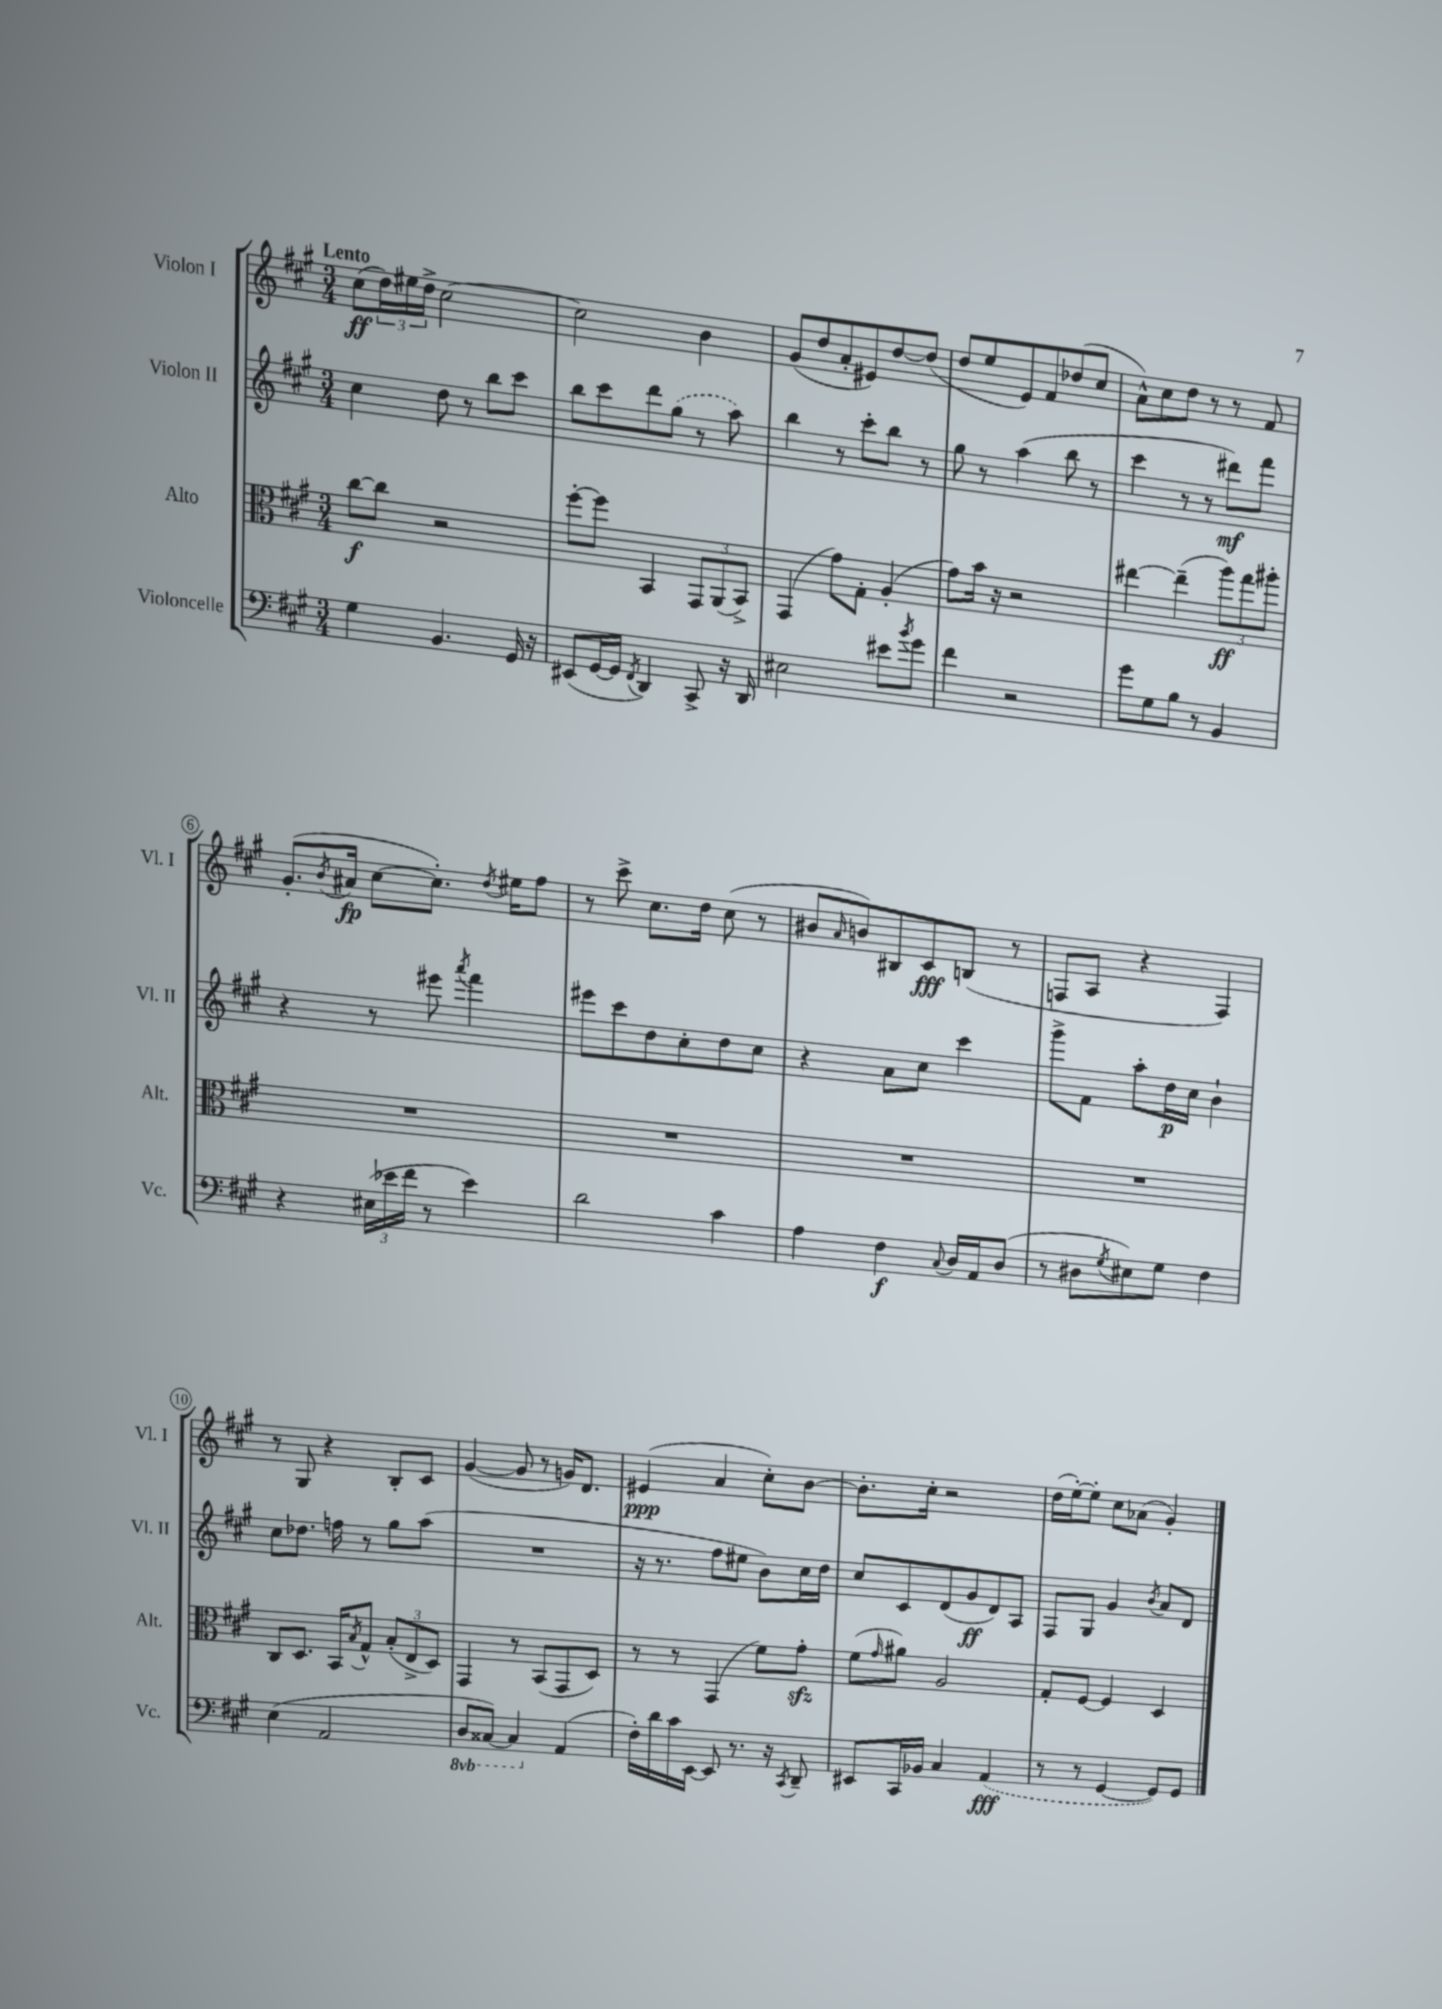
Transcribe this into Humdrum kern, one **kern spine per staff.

**kern	**kern	**kern	**kern
*staff4	*staff3	*staff2	*staff1
*clefF4	*clefC3	*clefG2	*clefG2
*k[f#c#g#]	*k[f#c#g#]	*k[f#c#g#]	*k[f#c#g#]
*M3/4	*M3/4	*M3/4	*M3/4
4G#	[8cc#	4cc#	(8cc#
.	8cc#]	.	24dd)
.	.	.	24ee#
.	.	.	24dd^
4.BB	2r	8dd	[2cc#
.	.	8r	.
.	.	8bb	.
16GG#	.	8ccc#	.
16r	.	.	.
=	=	=	=
(8EE#	[8ff#'	8bb	2cc#]
[16GG#	8ff#]	8ccc#	.
16GG#]	.	.	.
8qFF#	.	.	.
4DD)	4BB	8ddd	.
.	.	(8gg#	.
8CC#^	12GG#	8r	4b
.	(12AA	.	.
16r	.	8aa)	.
.	12BB^)	.	.
16DD	.	.	.
=	=	=	=
2E#	(4GG#	4bb	(8g#
.	.	.	8dd
.	8g#)	8r	8a'
.	8G#'	8ccc#'	8e#)
8e#	(4A'	8bb	[8dd
8qb	.	.	.
8g#	.	8r	(8dd]
=	=	=	=
4f#	8g#)	8gg#	8dd
.	16b	8r	8ee
.	16r	.	.
2r	2r	(4aa	8e)
.	.	.	8f#
.	.	8bb	(8dd-
.	.	8r	8cc#
=	=	=	=
8g#	[4ee#	4ccc#	8a^^)
8G#	.	.	8cc#
8B	(4ee#~]	8r	8dd
8r	.	8r	8r
4BB	12aa)	8ddd#)	8r
.	12gg#	.	.
.	.	8fff#	8f#
.	12aa#'	.	.
=	=	=	=
4r	2.r	4r	(8.g#'
.	.	.	8qb
.	.	.	16a#
(24E#	.	8r	[8cc#
24e-	.	.	.
24f#	.	.	.
8r	.	8eee#	8.cc#'])
.	.	8qaaa	.
4e-)	.	4fff#	.
.	.	.	8qdd
.	.	.	16ee#
.	.	.	8ff#
=	=	=	=
2d	2.r	8eee#	8r
.	.	8ccc#	8ccc#^
.	.	8dd	8.cc#
.	.	8cc#'	.
.	.	.	16dd
4c#	.	8dd	(8cc#
.	.	8cc#	8r
=	=	=	=
4A	2.r	4r	8b#
.	.	.	16qqa
.	.	.	8b)
4F#	.	8a	8B#
.	.	8cc#	8c#
8qqC#	.	.	.
16D	.	4ccc#	(8B
16AA	.	.	.
(8D	.	.	8r
=	=	=	=
8r	2.r	8ggg#^	8F
8D#	.	8f#	8A
8qG#	.	.	.
8E#)	.	8aa'	4r
8G#	.	16dd	.
.	.	16cc#	.
4F#	.	4b`	4F)
=	=	=	=
(4E	8C#	8cc#	8r
.	8.D	8.dd-	8G#
2AA	.	.	4r
.	16BB	16ff	.
.	8qB	.	.
.	8G#^^	8r	.
.	(12B'	8gg#	8B'
.	12E^	.	.
.	.	(8aa	8c#
.	12D)	.	.
=	=	=	=
8DD	4GG#	2.r	([4g#
[8CC##)	.	.	.
4CC##]	8r	.	8g#]
.	(8BB	.	8r
(4AA	8GG#	.	16g)
.	.	.	8.d
.	8D)	.	.
=	=	=	=
16F#')	8r	16r	(4e#
16d	.	8.r	.
16c#	8r	.	.
[16EE	.	.	.
8EE]	(4GG#	8ff#	4a
8.r	.	8ee#	.
.	8f#)	8b)	8cc#')
16r	.	.	.
8qCC#	.	.	.
8DD~	8g#'	16cc#	[8b
.	.	16dd	.
=	=	=	=
8EE#	(8f#	8cc#	8.b']
.	16qqg#	.	.
16CC#	8a#)	8c#	.
16BB-	.	.	16cc#'
4C#	2A	(8d	2r
.	.	8g#	.
(4AA	.	8d)	.
.	.	8A	.
=	=	=	=
8r	8G#'	8F#	(16dd
.	.	.	[16ee')
8r	[8F#	8G#	8ee']
[4GG#	4F#]	4g#	8cc#
.	.	.	(8a-
.	.	8qb	.
8GG#])	4D	8a	4g#')
8GG#	.	8d	.
==	==	==	==
*-	*-	*-	*-
